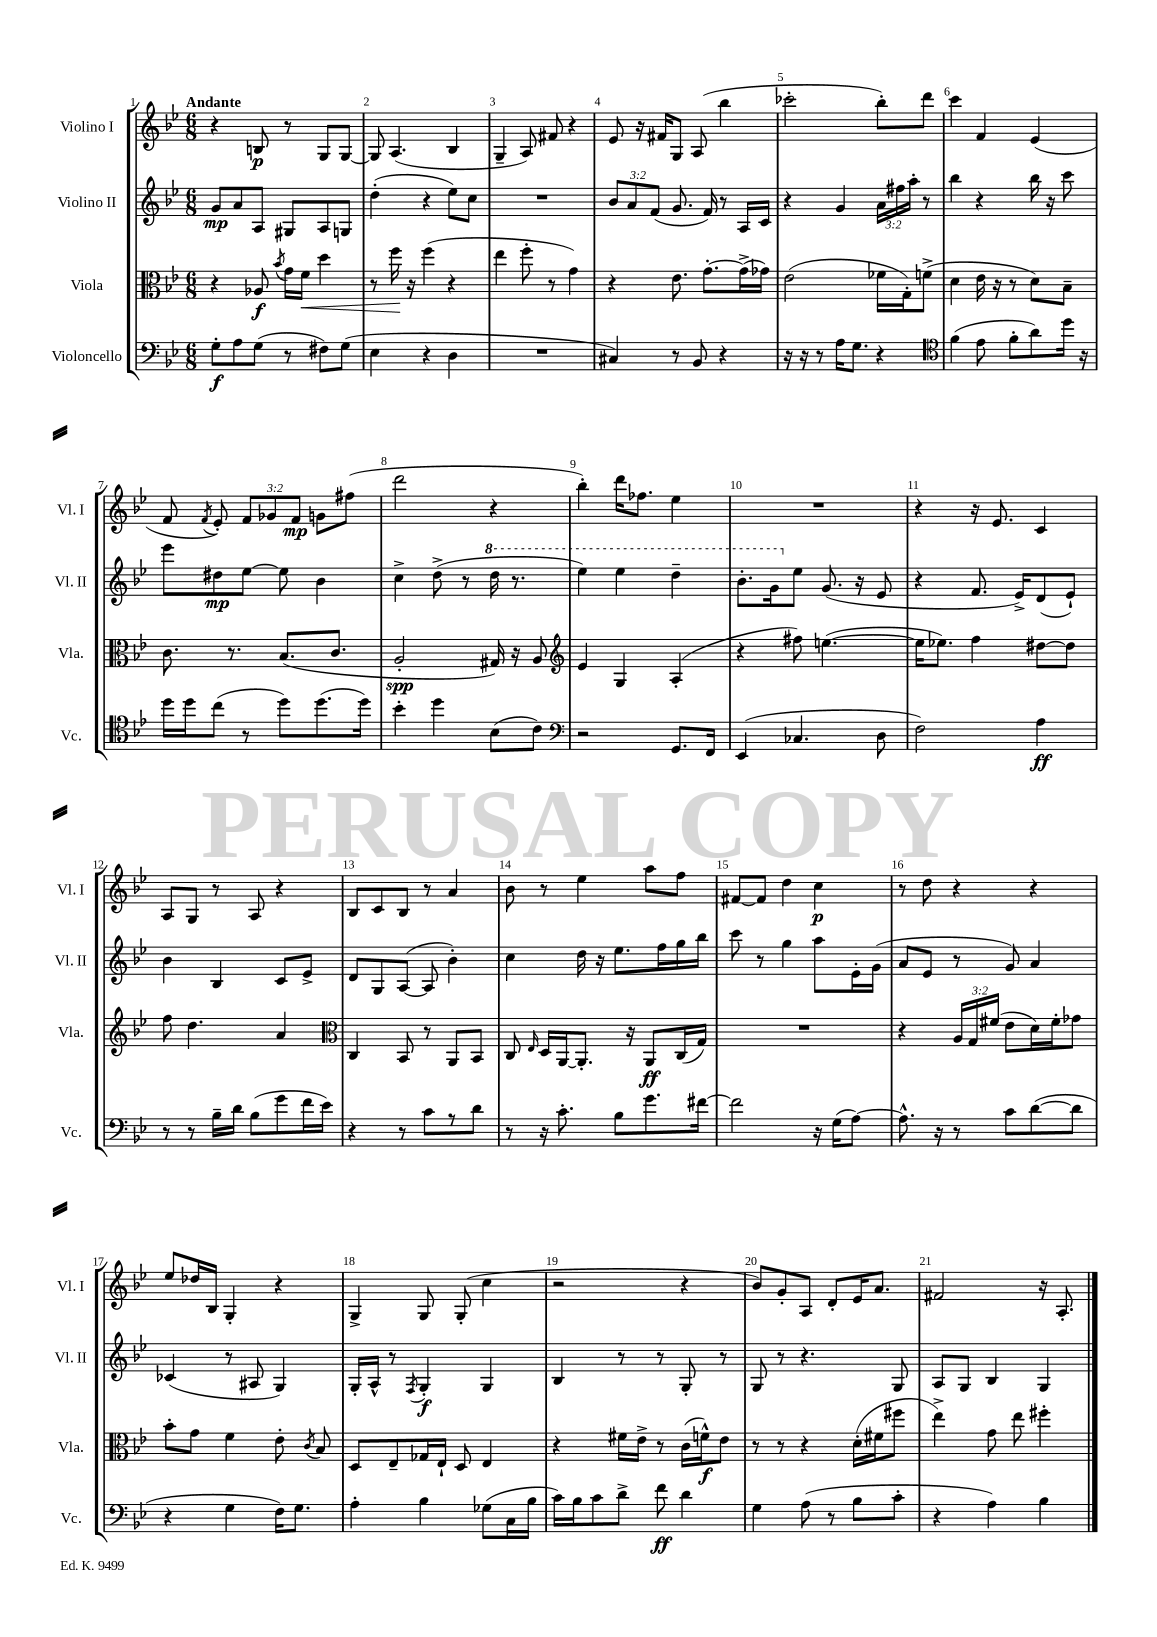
<<
\new StaffGroup <<
\new Staff = "s0" \with { instrumentName = "Violino I" shortInstrumentName = "Vl. I" } {
    \clef treble \key bes \major \numericTimeSignature \time 6/8 \override Staff.TupletNumber.text = #tuplet-number::calc-fraction-text \tempo "Andante"
    \autoBeamOff r4 b8\p r8 g8[ g8]~ |
    g8 a4.( bes4 |
    g4-- a8) fis'8 r4 |
    ees'8 r16 fis'16[ g8] a8( bes''4 |
    ces'''2-. bes''8[-.) d'''8] |
    c'''4 f'4 ees'4( |
    f'8 \acciaccatura { f'8 } ees'8-.) \tuplet 3/2 { f'8[ ges'8 f'8]\mp } g'8[ fis''8]( |
    d'''2 r4 |
    bes''4-.) d'''16[ fes''8.] ees''4 |
    R2. |
    r4 r16 ees'8. c'4 |
    a8[ g8] r8 a8 r4 |
    bes8[ c'8 bes8] r8 a'4 |
    bes'8 r8 ees''4 a''8[ f''8] |
    fis'8[~ fis'8] d''4 c''4\p |
    r8 d''8 r4 r4 |
    ees''8[ des''16 bes16] g4-. r4 |
    g4-> g8 g8-.( c''4 |
    r2 r4 |
    bes'8[) g'8-. a8] d'8[-. ees'16 a'8.] |
    fis'2 r16 a8.-. \bar "|." |
}
\new Staff = "s1" \with { instrumentName = "Violino II" shortInstrumentName = "Vl. II" } {
    \clef treble \key bes \major \numericTimeSignature \time 6/8 \override Staff.TupletNumber.text = #tuplet-number::calc-fraction-text
    \autoBeamOff g'8[\mp a'8 a8] gis8[ a8 g8] |
    d''4-.( r4 ees''8[) c''8] |
    R2. |
    \tuplet 3/2 { bes'8[ a'8 f'8]( } g'8. f'16) r8 a16[ c'16] |
    r4 g'4 \tuplet 3/2 { a'16[ fis''16 a''16]-. } r8 |
    bes''4 r4 bes''16 r16 c'''8 |
    ees'''8[ dis''8\mp ees''8]~ ees''8 bes'4 |
    c''4-> d''8->( r8 \ottava #1 d'''16 r8. |
    ees'''4) ees'''4 d'''4-- |
    bes''8.[-. g''16 \ottava #0 ees''8] g'8.( r16 ees'8 |
    r4 f'8. ees'16[->) d'8( ees'8]-!) |
    bes'4 bes4 c'8[ ees'8]-> |
    d'8[ g8 a8]~( a8 bes'4-.) |
    c''4 d''16 r16 ees''8.[ f''16 g''16 bes''16] |
    c'''8 r8 g''4 a''8[ ees'16-. g'16]( |
    a'8[ ees'8] r8 g'8) a'4 |
    ces'4( r8 ais8 g4) |
    g16[-. a16]-^ r8 \acciaccatura { f8 } g4-.\f g4 |
    bes4 r8 r8 g8-. r8 |
    g8 r8 r4. g8 |
    a8[ g8] bes4 g4 \bar "|." |
}
\new Staff = "s2" \with { instrumentName = "Viola" shortInstrumentName = "Vla." } {
    \clef alto \key bes \major \numericTimeSignature \time 6/8 \override Staff.TupletNumber.text = #tuplet-number::calc-fraction-text
    \autoBeamOff r4 aes8\f \acciaccatura { bes'8 } g'16[ f'16]\< d''4 |
    r8 f''16\! r16 f''4( r4 |
    ees''4 f''8-. r8 g'4) |
    r4 ees'8. g'8.[~-. g'16->( ges'16]) |
    ees'2( fes'16[ g16-.) f'8]->( |
    d'4 ees'16 r16 r8 d'8[) bes8]-- |
    c'8. r8. bes8.[( c'8.] |
    a2-.\spp gis16) r16 a8 |
    \clef treble ees'4 g4 a4-.( |
    r4 fis''8) e''4.~( |
    e''16[ ees''8.]) f''4 dis''8[~ dis''8] |
    f''8 d''4. a'4 |
    \clef alto c4 bes,8 r8 a,8[ bes,8] |
    c8 \grace { ees16 } d16[ a,16~ a,8.]-. r16 a,8[\ff c16( g16]) |
    R2. |
    r4 \tuplet 3/2 { a16[ g16 fis'16]( } ees'8[ d'16) fis'16-. ges'8] |
    bes'8[-. g'8] f'4 ees'8-. \acciaccatura { c'8 } bes8 |
    d8[ ees8-- ges16 ees16]-! d8 ees4 |
    r4 fis'16[ ees'16]-> r8 c'16[( f'16-^\f) ees'8] |
    r8 r8 r4 d'16[-.( fis'16 fis''8] |
    ees''4->) g'8 ees''8 fis''4-. \bar "|." |
}
\new Staff = "s3" \with { instrumentName = "Violoncello" shortInstrumentName = "Vc." } {
    \clef bass \key bes \major \numericTimeSignature \time 6/8
    \autoBeamOff g8[-.\f a8 g8]( r8 fis8[) g8]( |
    ees4 r4 d4 |
    R2. |
    cis4) r8 bes,8 r4 |
    r16 r16 r8 a16[ g8.] r4 |
    \clef tenor f'4( ees'8 f'8[-. a'8) d''16] r16 |
    d''16[ d''16 c''8]( r8 d''8[) d''8.( d''16]) |
    bes'4-. d''4 bes8[( c'8]) |
    \clef bass r2 g,8.[ f,16] |
    ees,4( ces4. d8 |
    f2) a4\ff |
    r8 r8 bes16[-- d'16] bes8[( g'8 f'16 ees'16]) |
    r4 r8 c'8[ r8 d'8] |
    r8 r16 c'8.-. bes8[ g'8. fis'16]~ |
    fis'2 r16 g16[( a8]~) |
    a8.-^ r16 r8 c'8[ d'8~( d'8] |
    r4 g4 f16[) g8.] |
    a4-. bes4 ges8[( c16 bes16] |
    c'16[) bes16 c'8 d'8]-> f'8\ff d'4 |
    g4 a8( r8 bes8[ c'8]-. |
    r4 a4) bes4 \bar "|." |
}
>>
>>
\layout { \context { \Score \override BarNumber.break-visibility = ##(#f #t #t) barNumberVisibility = #all-bar-numbers-visible } }
